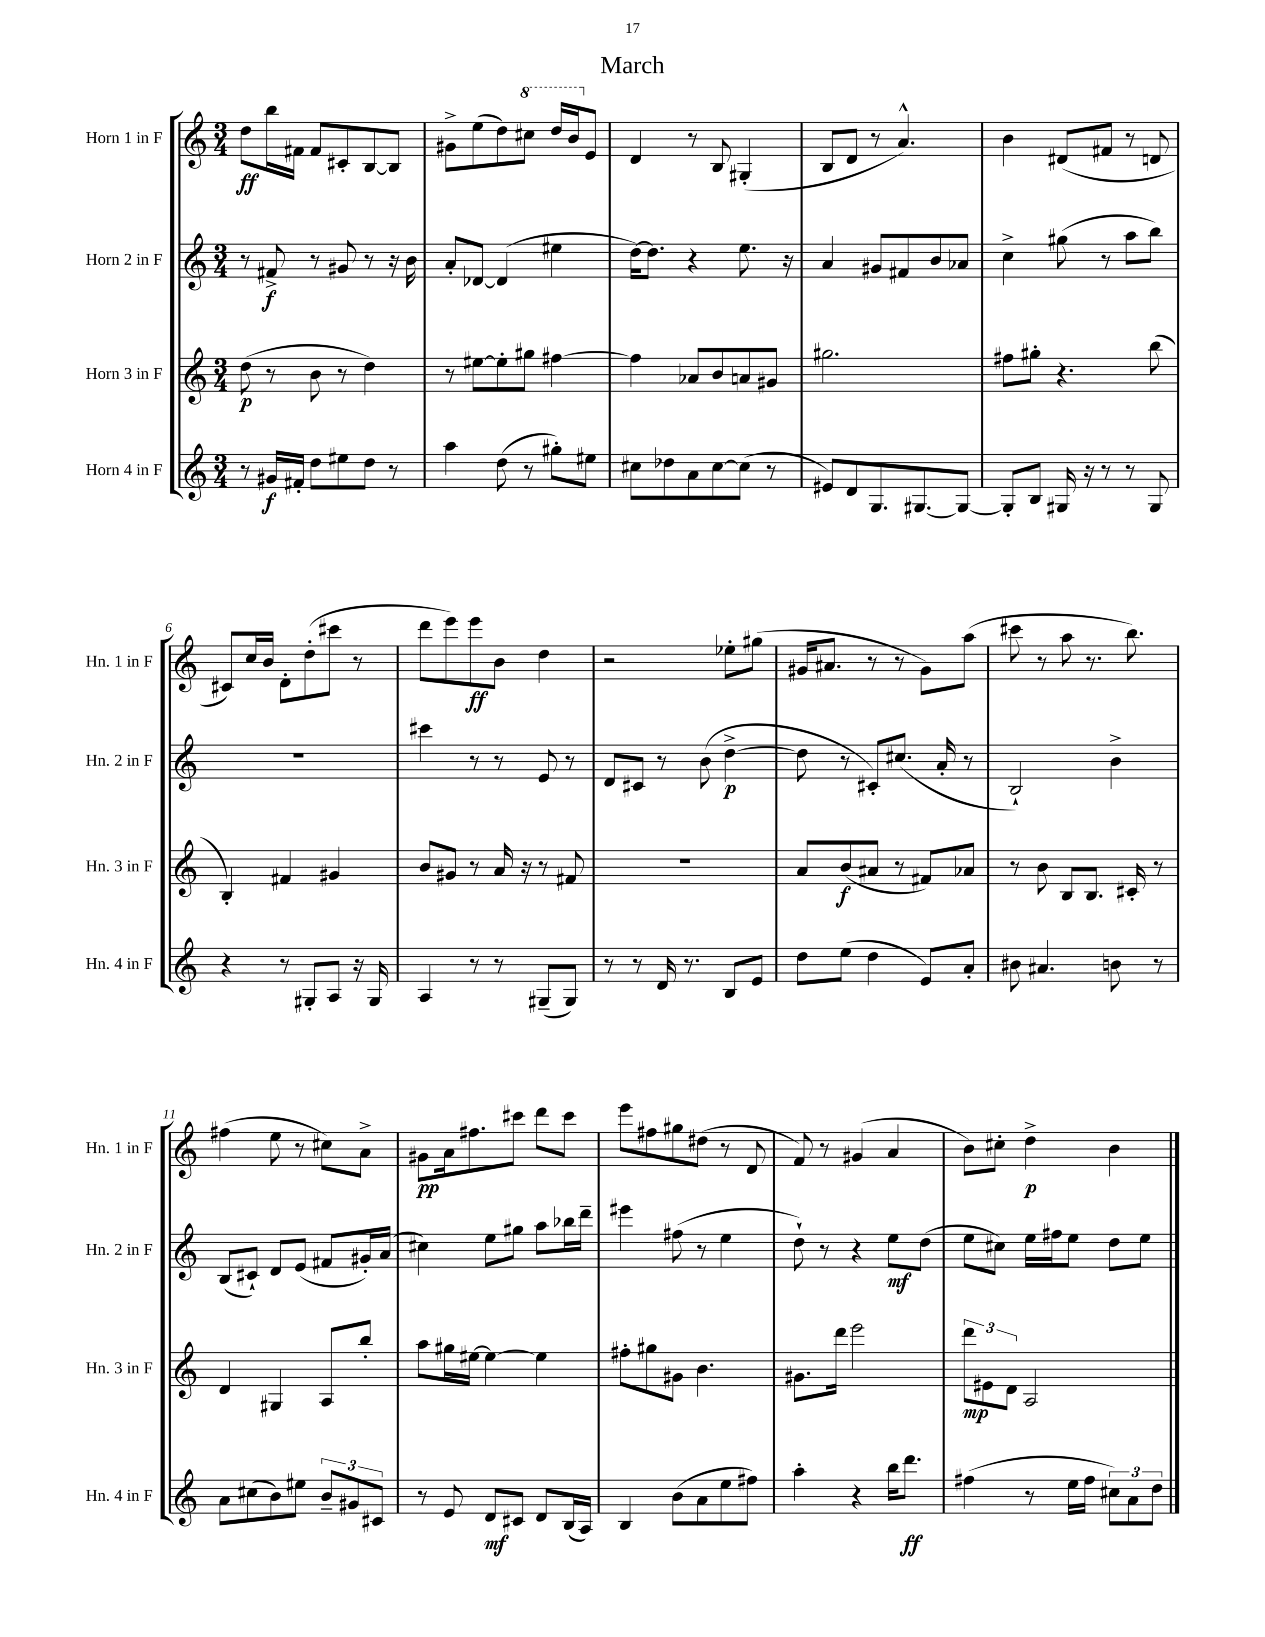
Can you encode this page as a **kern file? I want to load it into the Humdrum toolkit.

**kern	**kern	**kern	**kern
*staff4	*staff3	*staff2	*staff1
*clefG2	*clefG2	*clefG2	*clefG2
*k[]	*k[]	*k[]	*k[]
*M3/4	*M3/4	*M3/4	*M3/4
8r	(8dd	8r	8dd
16g#	8r	8f#^	16bb
16f#'	.	.	16f#
8dd	8b	8r	8f#
8ee#	8r	8g#	8c#'
8dd	4dd)	8r	[8B
8r	.	16r	8B]
.	.	16b	.
=	=	=	=
4aa	8r	8a'	8g#^
.	[8ee#	[8d-	(8ee
(8dd	8ee#']	(4d-]	8dd)
8r	8gg#	.	8ccc#
8gg#')	[4ff#	4ee#	16ddd
.	.	.	16bb
8ee#	.	.	8e
=	=	=	=
8cc#	4ff#]	[16dd)	4d
.	.	8.dd]	.
8dd-	.	.	.
8a	8a-	4r	8r
[8cc#	8b	.	8B
(8cc#]	8a	8.ee	(4G#'
8r	8g#	.	.
.	.	16r	.
=	=	=	=
8e#)	2.gg#	4a	8B
8d	.	.	8d
8.G	.	8g#	8r
.	.	8f#	4.a^^)
[8.G#	.	.	.
.	.	8b	.
8G#_	.	8a-	.
=	=	=	=
8G#']	8ff#	4cc^	4b
8B	8gg#'	.	.
16G#	4.r	(8gg#	(8d#
16r	.	.	.
8r	.	8r	8f#
8r	.	8aa	8r
8G#	(8bb	8bb)	8d
=	=	=	=
4r	4B')	2.r	8c#)
.	.	.	16cc
.	.	.	16b
8r	4f#	.	8d'
8G#'	.	.	(8dd'
8A	4g#	.	8ccc#
16r	.	.	8r
16G#	.	.	.
=	=	=	=
4A	8b	4ccc#	8ddd
.	8g#	.	8eee)
8r	8r	8r	8eee
8r	16a	8r	8b
.	16r	.	.
(8G#~	8r	8e	4dd
8G#)	8f#	8r	.
=	=	=	=
8r	2.r	8d	2r
8r	.	8c#	.
16d	.	8r	.
8.r	.	.	.
.	.	(8b	.
8B	.	[4dd^	8ee-'
8e	.	.	(8gg#
=	=	=	=
8dd	8a	8dd]	16g#
.	.	.	8.a#
(8ee	(8b	8r	.
4dd	8a#	8c#')	8r
.	8r	(8.cc#	8r
8e)	8f#)	.	8g#)
.	.	16a'	.
8a'	8a-	8r	(8aa
=	=	=	=
8b#	8r	2B`)	8ccc#
4.a#	8b	.	8r
.	8B	.	8aa
.	8.B	.	8.r
8b	.	4b^	.
.	16c#'	.	8.bb)
8r	8r	.	.
=	=	=	=
8a	4d	(8B	(4ff#
(8cc#	.	8c#`)	.
8b)	4G#	8d	8ee
8ee#	.	(8e	8r
12b~	8A	8f#	8cc#)
12g#	.	.	.
.	8bb'	16g#')	8a^
12c#	.	.	.
.	.	(16a	.
=	=	=	=
8r	8aa	4cc#)	8g#
8e	16gg#	.	16a
.	[16ee#	.	8.ff#
8d	4ee#_	8ee	.
8c#	.	8gg#	8ccc#
8d	4ee#]	8aa	8ddd
(16B	.	16bb-	8ccc#
16A)	.	16ddd~	.
=	=	=	=
4B	8ff#'	4eee#	8eee
.	8gg#	.	8ff#
(8b	8g#	(8ff#	8gg#
8a	4.b	8r	(8dd#
8ee	.	4ee	8r
8ff#)	.	.	8d
=	=	=	=
4aa'	8.g#	8dd`)	8f)
.	.	8r	8r
.	16ddd	.	.
4r	2eee	4r	(4g#
16bb	.	8ee	4a
8.ddd	.	.	.
.	.	(8dd	.
=	=	=	=
(4ff#	12ddd	8ee	8b)
.	12e#	.	.
.	.	8cc#)	8cc#'
.	12d	.	.
8r	2A	16ee	4dd^
.	.	16ff#	.
16ee	.	8ee	.
16ff#	.	.	.
12cc#)	.	8dd	4b
12a	.	.	.
.	.	8ee	.
12dd	.	.	.
==	==	==	==
*-	*-	*-	*-
